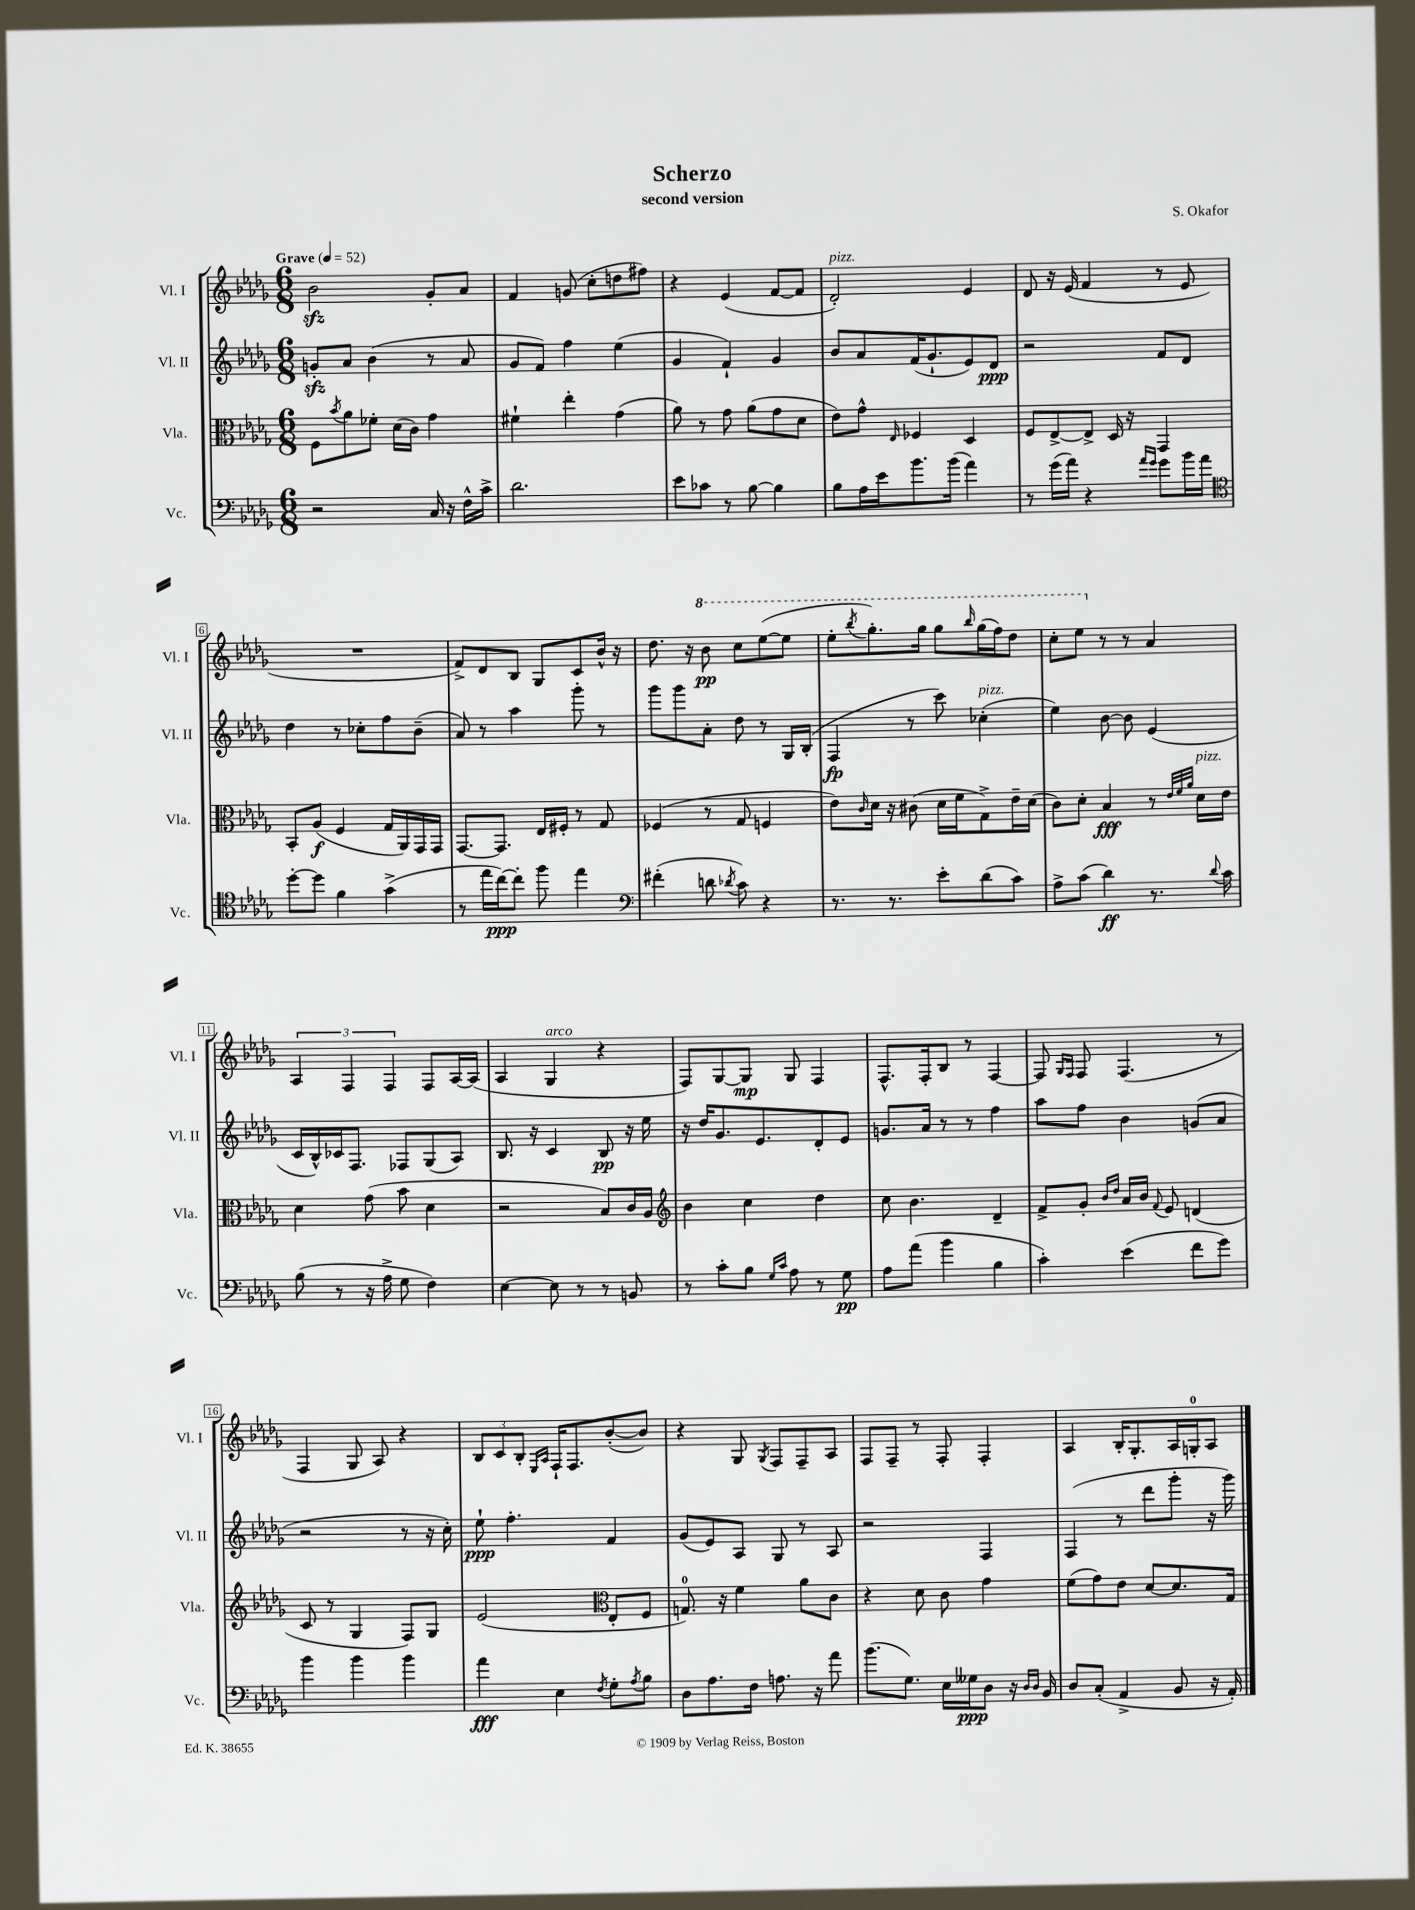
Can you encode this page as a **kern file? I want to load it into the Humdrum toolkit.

**kern	**kern	**kern	**kern
*staff4	*staff3	*staff2	*staff1
*clefF4	*clefC3	*clefG2	*clefG2
*k[b-e-a-d-g-]	*k[b-e-a-d-g-]	*k[b-e-a-d-g-]	*k[b-e-a-d-g-]
*M6/8	*M6/8	*M6/8	*M6/8
*MM52	*MM52	*MM52	*MM52
2r	8F	8g'	2b-
.	8qb-	.	.
.	8a-	8a-	.
.	8f-'	(4b-	.
.	(16d-	.	.
.	16c)	.	.
16C	4g-	8r	8g-'
16r	.	.	.
16F^^	.	8a-	8a-
16c^	.	.	.
=	=	=	=
2.d-	4f#`	8g-	4f
.	.	8f)	.
.	4ee-'	4ff	(8g
.	.	.	8cc'
.	(4g-	(4ee-	8dd
.	.	.	8ff#)
=	=	=	=
8e-	8a-)	4g-	4r
8c-	8r	.	.
8r	8g-	4f`)	(4e-
[8B-	(8a-	.	.
4B-]	8g-	4g-	[8f
.	8d-	.	8f]
=	=	=	=
8B-	8e-)	8b-	2d-')
16A-	8g-^^	8a-	.
16e-	.	.	.
.	16qqE-	.	.
8.b-	4F-	(16f	.
.	.	8.g-`	.
(16b-	.	.	.
4a-)	4D-	8e-)	4e-
.	.	8d-	.
=	=	=	=
8r	8F	2r	8d-
(16g-	[8E-^	.	16r
16a-)	.	.	(16e-
4r	8E-^]	.	4f
.	16D-	.	.
.	16r	.	.
16qqa-	.	.	.
16qqg-	.	.	.
8g-	4GG-	8f	8r
16b-	.	8d-	8e-
16a-	.	.	.
=	=	=	=
*clefC4	*	*	*
[8dd-'	8BB-'	4dd-	2.r
8dd-]	(8A-	.	.
4f	4F	8r	.
.	.	8cc-'	.
(4g-^	16G-	8ff	.
.	16AA-)	.	.
.	16GG-	(8b-~	.
.	16GG-	.	.
=	=	=	=
8r	[8.GG-	8a-)	8f^)
16ee-	.	8r	8d-
[16cc)	8.GG-]	.	.
8cc']	.	4aa-	8B-
8ff	16E-	.	8G-
.	16F#'	.	.
4ee-	8r	8ggg-'	8c
.	8G-	8r	16b-^^
.	.	.	16r
=	=	=	=
*clefF4	*	*	*
(4f#'	(4F-	8ggg-	8.dd-
.	.	8ggg-	.
.	.	.	16r
8d	8r	8a-'	8bb-
8qd-	.	.	.
8c)	8G-	8dd-	8ccc
4r	4F	8r	([8eee-
.	.	16G-	8eee-]
.	.	(16B-'	.
=	=	=	=
8.r	8e-)	4F	8eee-'
.	16qqc	.	8qbbb-
.	16d-	.	8.ggg-')
8.r	16r	.	.
.	(8c#	8r	.
.	.	.	16ggg-
8e-'	16d-	8ccc)	8ggg-
.	16f	.	.
.	.	.	16qqbbb-
(8d-	8G-^)	(4cc-'	(16ggg-
.	.	.	16fff)
8c)	16e-~	.	8ddd-
.	(16d-	.	.
=	=	=	=
8A-^	8c)	4ee-)	8ccc'
(8c	8d-'	.	8eee-
4d-)	4B-	[8b-	8r
.	.	8b-]	8r
8.r	8r	(4e-	4a-
.	32qqe-	.	.
.	32qqf	.	.
.	32qqa-	.	.
.	16d-	.	.
8qqd-	.	.	.
16c	16e-	.	.
=	=	=	=
(8B-	4d-	16c	6A-
.	.	16B-^^)	.
8r	.	16c-	.
.	.	.	6F
.	.	8.F	.
16r	(8g-	.	.
16A-^	.	.	.
.	.	.	6F
8G-	8b-	8F-	.
4F)	4d-	(8G-	8F
.	.	8A-)	[16A-
.	.	.	(16A-]
=	=	=	=
[4E-	2r	8.B-	4A-
.	.	16r	.
8E-]	.	4c	4G-
8r	.	.	.
8r	8B-)	8B-	4r
8BB	16c	16r	.
.	16A-	16ee-	.
=	=	=	=
*	*clefG2	*	*
8r	4b-	16r	8F)
.	.	16dd-	.
8c'	.	8.g-	[8G-
8B-	4cc	.	8G-]
.	.	8.e-	.
16qqG-	.	.	.
16qqc	.	.	.
8A-	.	.	8G-
8r	4dd-	8d-'	4F
8G-	.	8e-	.
=	=	=	=
8A-	8cc	8.g	8.F^^
(8a-	4.b-	.	.
.	.	16a-	16F'
4b-	.	8r	8B-
.	.	8r	8r
4B-	4d-~	4ff	[4F
=	=	=	=
4c')	8f^	8aa-	8F]
.	.	.	16qqG-
.	.	.	16qqF
.	8g-'	8ff	8F
.	16qqb-	.	.
.	16qqdd-	.	.
(4e-	16a-	4b-	(4.F
.	16b-	.	.
.	8qqf	.	.
.	8e-	.	.
8f	(4d	(8g	.
8g-)	.	8a-	8r
=	=	=	=
4b-	8c	2r	4F
.	8r	.	.
4b-	4G-	.	8G-
.	.	.	8A-)
4b-	8F)	8r	4r
.	8G-	16r	.
.	.	16cc')	.
=	=	=	=
4a-	(2e-	8ee-`	12B-
.	.	.	12c
.	.	4.ff'	.
.	.	.	12B-'
.	.	.	16qqE-
.	.	.	16qqA-
4E-	.	.	16F`
.	.	.	8.F
*	*clefC3	*	*
8qF	.	.	.
8G-'	8E-'	4f	([8b-'
8qA-	.	.	.
8B-	8F	.	8b-])
=	=	=	=
8D-	8.G)	(8g-	4r
8.A-	.	8e-)	.
.	16r	.	.
.	4f	8A-	8G-
16F	.	.	.
.	.	.	8qG-
8.A	.	8G-	8F
.	8a-	8r	8F~
16r	.	.	.
8a-	8c	8A-	8A-
=	=	=	=
(8.b-	4r	2r	8F
.	.	.	8F~
8.G-)	.	.	.
.	8d-	.	8r
16E-	8c	.	8F'
16G--	.	.	.
8D-	4g-	4F	4F'
16r	.	.	.
16qqD-	.	.	.
16qqD-	.	.	.
16BB-	.	.	.
=	=	=	=
8D-	(8f	(4F	4A-
(8C'	8g-)	.	.
4AA-^	8e-	8r	16B-'
.	.	.	8.G-'
.	[8d-	8ddd-	.
8BB-	8.d-]	8ggg-'	16A-
.	.	.	16G'
16r	.	16r	8A-
16AA-')	16G-	16ggg-)	.
==	==	==	==
*-	*-	*-	*-
